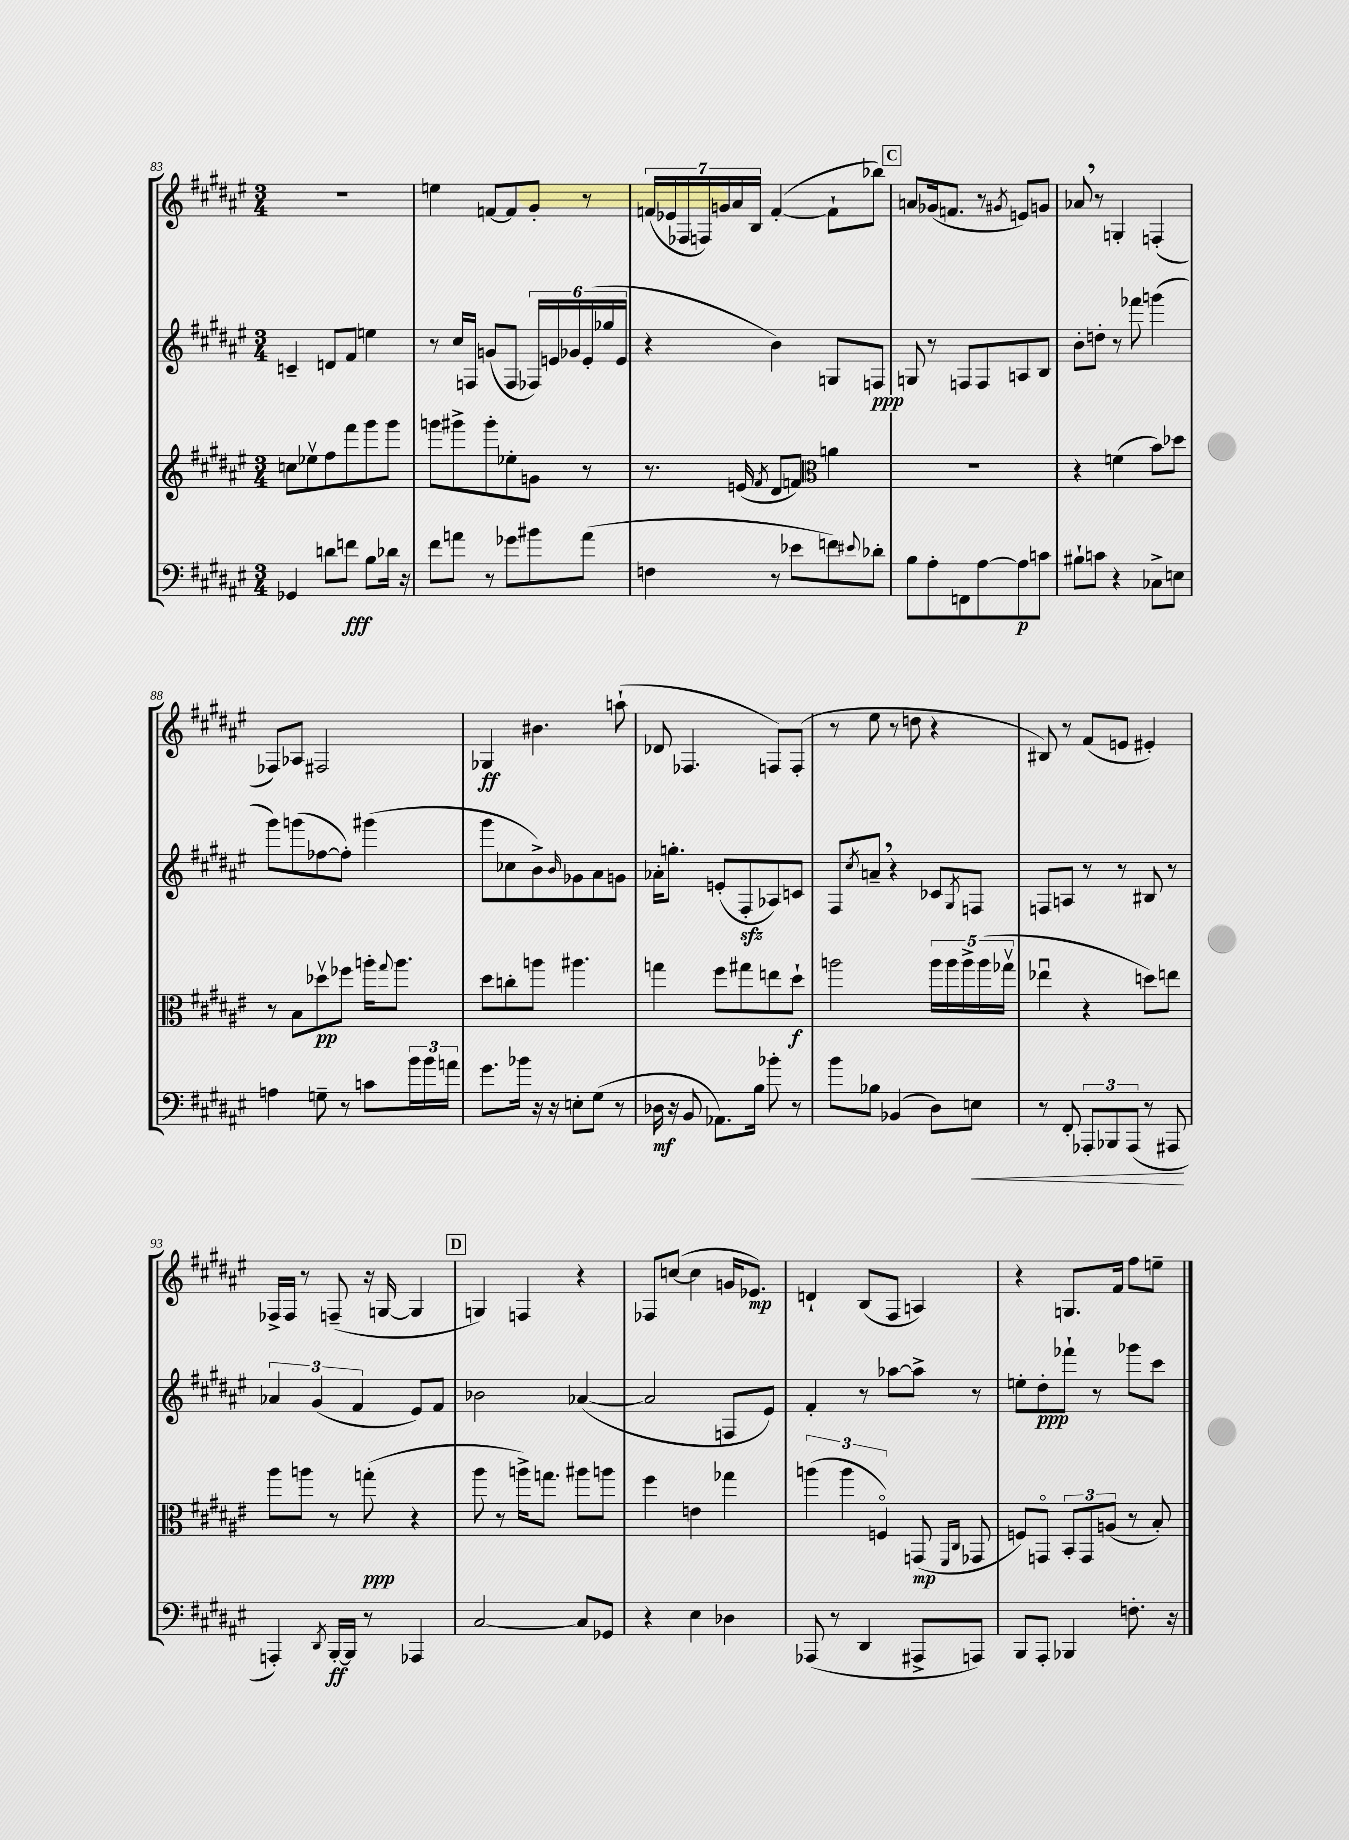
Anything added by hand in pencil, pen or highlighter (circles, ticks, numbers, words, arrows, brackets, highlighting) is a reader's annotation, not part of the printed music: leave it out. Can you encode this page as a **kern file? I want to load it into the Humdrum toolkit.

**kern	**dynam	**kern	**dynam	**kern	**dynam	**kern	**dynam
*part4	*part4	*part3	*part3	*part2	*part2	*part1	*part1
*staff4	*staff4	*staff3	*staff3	*staff2	*staff2	*staff1	*staff1
*clefF4	*	*clefG2	*	*clefG2	*	*clefG2	*
*k[f#c#g#d#a#e#]	*	*k[f#c#g#d#a#e#]	*	*k[f#c#g#d#a#e#]	*	*k[f#c#g#d#a#e#]	*
*M3/4	*	*M3/4	*	*M3/4	*	*M3/4	*
=83	=83	=83	=83	=83	=83	=83	=83
4GG-X/	.	8ccn\L	.	4cn~/	.	2.r	.
.	.	8ee-Xv\	.	.	.	.	.
8dn\L	.	8ff#\	.	8dn/L	.	.	.
8fn\J	fff	8fff#\	.	8f#/J	.	.	.
8B\L	.	8ggg#\	.	4een\	.	.	.
16d-X\Jk	.	8ggg#\J	.	.	.	.	.
16r	.	.	.	.	.	.	.
=84	=84	=84	=84	=84	=84	=84	=84
8f#\L	.	8gggn\L	.	8r	.	4een\	.
8an\J	.	8ggg#X^\	.	16cc#/LL	.	.	.
.	.	.	.	16Fn/JJ	.	.	.
8r	.	8ggg#'\	.	(8gn/L	.	[8fn/L	.
8g-X\L	.	8ee-X'\	.	8F/J	.	8f/]	.
8b#X\	.	8gn\J	.	24F-X/LL)	.	8g#'/J	.
.	.	.	.	24en/	.	.	.
.	.	.	.	24g-X/	.	.	.
(8a\J	.	8r	.	(24e'/	.	8r	.
.	.	.	.	24gg-X/	.	.	.
.	.	.	.	24e/JJ	.	.	.
=85	=85	=85	=85	=85	=85	=85	=85
4Fn\	.	8.r	.	4r	.	(28fn/LL	.
.	.	.	.	.	.	28e-X/	.
.	.	.	.	.	.	28F-X/	.
.	.	.	.	.	.	28Fn/)	.
.	.	.	.	.	.	28gn/	.
.	.	.	.	.	.	28a#/	.
.	.	(16en/	.	.	.	.	.
.	.	.	.	.	.	28B/JJ	.
.	.	8qf#/	.	.	.	.	.
8r	.	8d#/L	.	4b\)	.	([4f'/	.
8e-X\L	.	8fn/J)	.	.	.	.	.
*	*	*clefC3	*	*	*	*	*
8fn\)	.	4an\	.	8Gn/L	.	8f`\L]	.
8qqe#X/	.	.	.	.	.	.	.
8d-X'\J	.	.	.	8Fn/J	ppp	8bb-X\J)	.
!!LO:REH:place=s1:t=C
=86	=86	=86	=86	=86	=86	=86	=86
8B\L	.	2.r	.	8Gn/	.	8an/L	.
8A#'\	.	.	.	8r	.	(16g-X/k	.
.	.	.	.	.	.	8.fn/J	.
8FFn\	.	.	.	8Fn/L	.	.	.
[8A#\	.	.	.	8F/	.	8r	.
.	.	.	.	.	.	8qg#X/	.
8A#\]	p	.	.	8An/	.	8en/L)	.
8cn\J	.	.	.	8B/J	.	8gn/J	.
=87	=87	=87	=87	=87	=87	=87	=87
8B#X`\L	.	4r	.	8b'\L	.	8a-X,/	.
8cn\J	.	.	.	8ddn'\J	.	8r	.
4r	.	(4fn\	.	8r	.	4Gn'/	.
.	.	.	.	8fff-X\	.	.	.
8C-X^\L	.	8b\L)	.	(4gggn\	.	(4Fn'/	.
8En\J	.	8dd-X\J	.	.	.	.	.
!!LO:LB:g=z
=88	=88	=88	=88	=88	=88	=88	=88
4An\	.	8r	.	8ggg#\L)	.	8F-X/L)	.
.	.	8B\L	.	(8gggn\	.	8A-X/J	.
8Gn~\	.	8dd-Xv\	pp	[8ff-X\	.	2F#X/	.
8r	.	8ff-X\J	.	8ff-'\J])	.	.	.
8cn\L	.	16aan'\KL	.	(4ggg#X\	.	.	.
.	.	8qqgg#/	.	.	.	.	.
.	.	8.aa\J	.	.	.	.	.
24b\L	.	.	.	.	.	.	.
24b\	.	.	.	.	.	.	.
24an\JJ	.	.	.	.	.	.	.
=89	=89	=89	=89	=89	=89	=89	=89
8.g#\L	.	8dd#\L	.	8ggg#\L	.	4G-X/	ff
.	.	8ccn'\	.	8cc-X\	.	.	.
16b-X\Jk	.	.	.	.	.	.	.
16r	.	8aan\J	.	8b^\)	.	4.b#X\	.
16r	.	.	.	.	.	.	.
.	.	.	.	16qqb/	.	.	.
8En'\L	.	4.aa#X\	.	8g-X\	.	.	.
(8G#\J	.	.	.	8a#\	.	.	.
8r	.	.	.	8gn\J	.	(8aan`\	.
=90	=90	=90	=90	=90	=90	=90	=90
16D-X\	mf	4ggn\	.	16a-X'\KL	.	8d-X/	.
16r	.	.	.	8.ggn'\J	.	.	.
8BB/	.	.	.	.	.	4.F-X/	.
8.AA-X\L)	.	8ff#\L	.	(8en'/L	.	.	.
.	.	8gg#X\	.	8F#zz'/	.	.	.
16B\Jk	.	.	.	.	.	.	.
8b-X'\	.	8een\	.	8A-X/)	.	8Fn/L)	.
8r	.	8dd#`\J	f	8cn/J	.	(8F'/J	.
=91	=91	=91	=91	=91	=91	=91	=91
8b\L	.	2aan\	.	8F#/L	.	8r	.
.	.	.	.	8qcc#/	.	.	.
8B-X\J	.	.	.	8an~,/J	.	8ee#\	.
(4BB-X/	.	.	.	4r	.	8r	.
.	.	.	.	.	.	8ddn\	.
8D#\L)	.	20aa\LL	.	8c-X/L	.	4r	.
.	.	20aa\	.	.	.	.	.
.	.	20aa^\	.	.	.	.	.
.	.	.	.	8qG#/	.	.	.
!	!LO:HP:b	!	!	!	!	!	!
8En\J	<	.	.	8Fn/J	.	.	.
.	.	(20aa\	.	.	.	.	.
.	.	20gg-Xv\JJ	.	.	.	.	.
=92	=92	=92	=92	=92	=92	=92	=92
8r	.	4ee-Xu\	.	8Fn/L	.	8B#X/)	.
8FF#'/	.	.	.	8An/J	.	8r	.
12AAA-X'/L	.	4r	.	8r	.	(8f#/L	.
12BBB-X/	.	.	.	.	.	.	.
.	.	.	.	8r	.	8en/J	.
(12AAA-/J	.	.	.	.	.	.	.
8r	.	8ddn\L)	.	8B#X/	.	4e#X'/)	.
8AAA#X/	.	8een\J	.	8r	.	.	.
.	[	.	.	.	.	.	.
!!LO:LB:g=z
=93	=93	=93	=93	=93	=93	=93	=93
4AAAn'/)	.	8aa#\L	.	6a-X/	.	16F-X^/LL	.
.	.	.	.	.	.	16F-/JJ	.
.	.	8aan\J	.	.	.	8r	.
.	.	.	.	(6g#/	.	.	.
8qDD#/	.	.	.	.	.	.	.
[16BBB'/LL	ff	8r	.	.	.	(8Fn~/	.
16BBB/JJ]	.	.	.	.	.	.	.
.	.	.	.	6f#/	.	.	.
8r	.	(8ggn'\	ppp	.	.	16r	.
.	.	.	.	.	.	[16Gn/	.
4AAA-X/	.	4r	.	8e#/L)	.	4G/]	.
.	.	.	.	8f#/J	.	.	.
!!LO:REH:place=s1:t=D
=94	=94	=94	=94	=94	=94	=94	=94
[2C#/	.	8aa#\	.	2b-X\	.	4Gn/)	.
.	.	8r	.	.	.	.	.
.	.	16aan^\KL)	.	.	.	4Fn/	.
.	.	8.ggn\J	.	.	.	.	.
8C#/L]	.	8aa#X\L	.	([4a-X/	.	4r	.
8GG-X/J	.	8aan\J	.	.	.	.	.
=95	=95	=95	=95	=95	=95	=95	=95
4r	.	4ff#\	.	2a-/]	.	8F-X/L	.
.	.	.	.	.	.	([8ccn/J	.
4E#\	.	4en\	.	.	.	4cc\]	.
4D-X\	.	4gg-X\	.	8Fn/L	.	16gn/KL	.
.	.	.	.	.	.	8.e-X/J)	mp
.	.	.	.	8e#/J)	.	.	.
=96	=96	=96	=96	=96	=96	=96	=96
(8AAA-X/	.	(6aan\	.	4f#'/	.	4dn`/	.
8r	.	.	.	.	.	.	.
.	.	6aa\	.	.	.	.	.
4DD#/	.	.	.	8r	.	(8B/L	.
.	.	6Fn/)	.	.	.	.	.
.	.	.	.	[8aa-X\L	.	8F#/J	.
8AAA#X^/L	.	(8GGn/	mp	8aa-^\J]	.	4An/)	.
.	.	16qqFF#/LL	.	.	.	.	.
.	.	16qqC#/JJ	.	.	.	.	.
8AAAn/J)	.	8GG-X/	.	8r	.	.	.
=97	=97	=97	=97	=97	=97	=97	=97
8BBB/L	.	8Fn/L)	.	8een'\L	.	4r	.
8AAA#'/J	.	8GGn/J	.	8dd#'\	ppp	.	.
4BBB-X/	.	12BB'/L	.	8fff-X`\J	.	8.Gn/L	.
.	.	12GG/	.	.	.	.	.
.	.	.	.	8r	.	.	.
.	.	(12An/J	.	.	.	.	.
.	.	.	.	.	.	16f#/Jk	.
8.Fn'\	.	8r	.	8ggg-X\L	.	8ff#\L	.
.	.	8B'/)	.	8ccc#\J	.	8een~\J	.
16r	.	.	.	.	.	.	.
==	==	==	==	==	==	==	==
*-	*-	*-	*-	*-	*-	*-	*-
